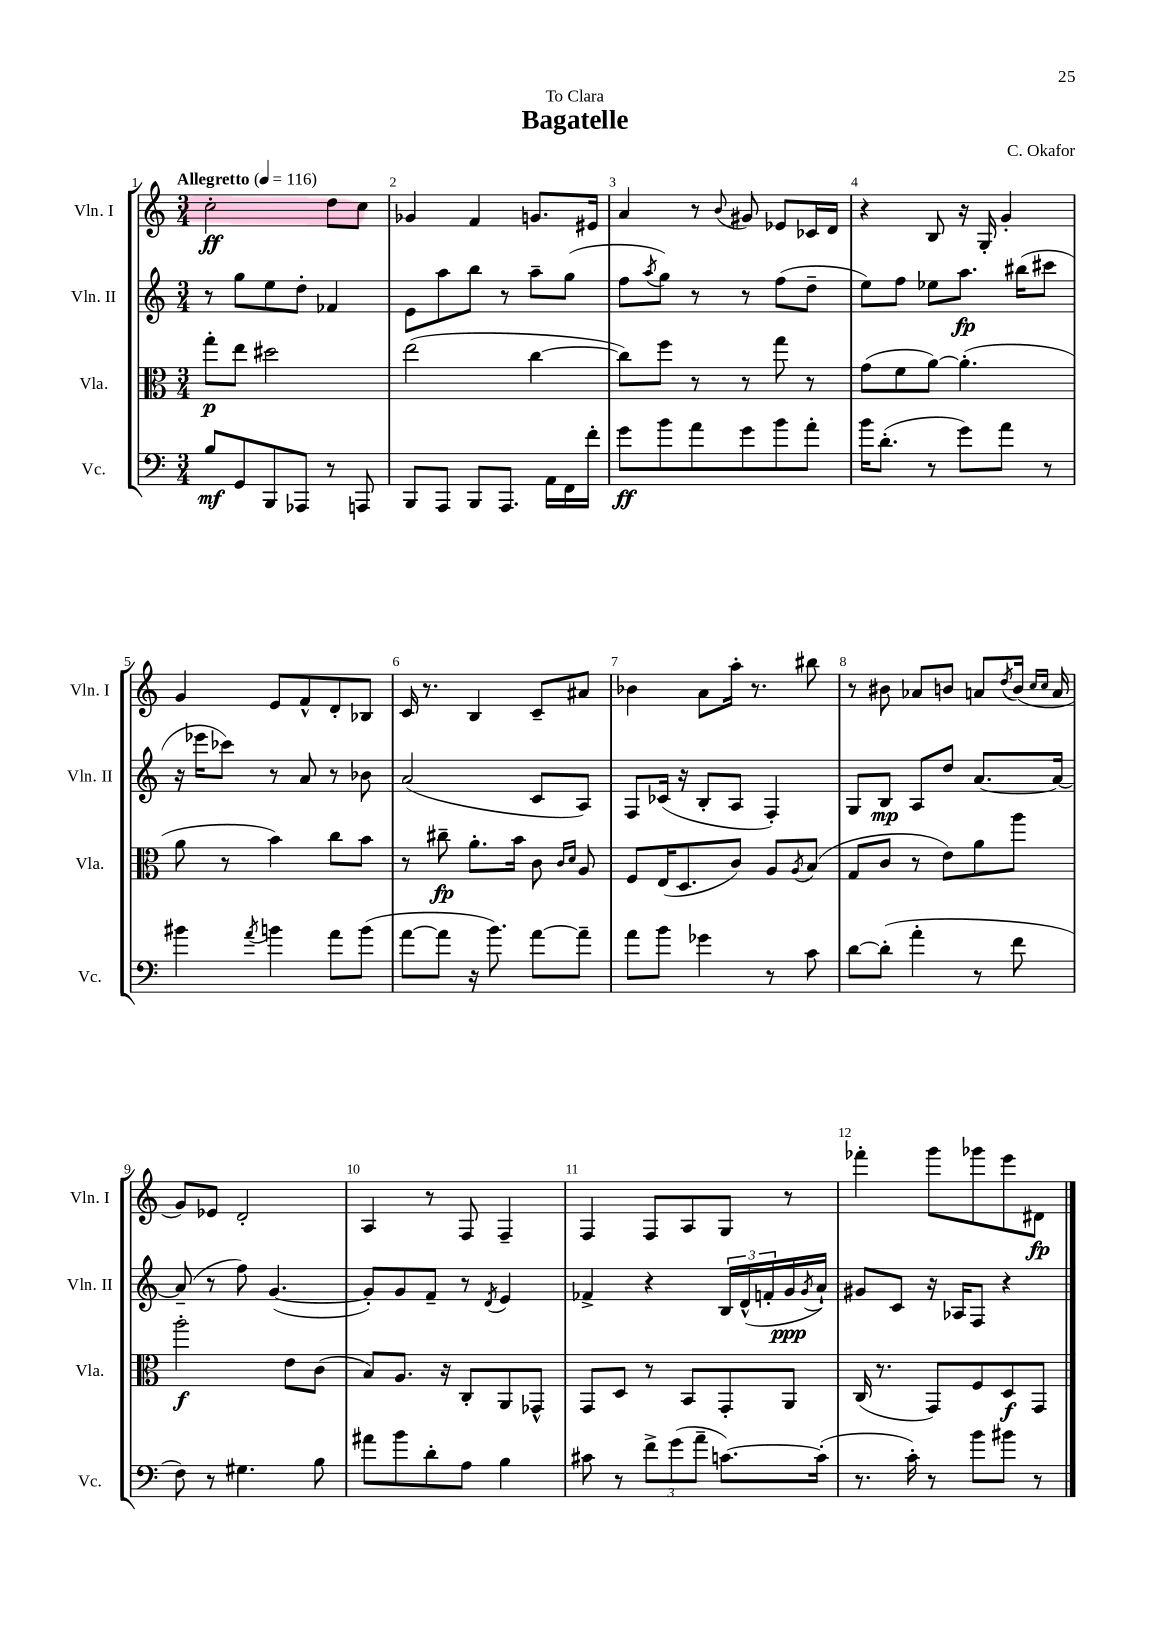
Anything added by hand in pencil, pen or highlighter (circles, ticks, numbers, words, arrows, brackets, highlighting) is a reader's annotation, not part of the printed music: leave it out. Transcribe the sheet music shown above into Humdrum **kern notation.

**kern	**kern	**kern	**kern
*staff4	*staff3	*staff2	*staff1
*clefF4	*clefC3	*clefG2	*clefG2
*k[]	*k[]	*k[]	*k[]
*M3/4	*M3/4	*M3/4	*M3/4
*MM116	*MM116	*MM116	*MM116
8B	8gg'	8r	2cc'
8GG	8ee	8gg	.
8BBB	2dd#	8ee	.
8AAA-	.	8dd'	.
8r	.	4f-	8dd
8AAA	.	.	8cc
=	=	=	=
8BBB	(2ee	8e	4g-
8AAA	.	8aa	.
8BBB	.	8bb	4f
8.AAA	.	8r	.
.	[4cc	8aa~	8.g
16AA	.	.	.
16FF	.	(8gg	.
16f'	.	.	16e#
=	=	=	=
8g	8cc])	8ff	4a
.	.	8qaa	.
8b	8ff	8gg)	.
8a	8r	8r	8r
.	.	.	8qqb
8g	8r	8r	8g#
8b	8gg	(8ff	8e-
8a'	8r	8dd~	16c-
.	.	.	16d
=	=	=	=
16b	(8g	8ee)	4r
(8.d'	.	.	.
.	8f	8ff	.
8r	[8a)	8ee-	8B
8g)	(4.a']	8.aa	16r
.	.	.	16G'
8a	.	.	4g'
.	.	(16bb#	.
8r	.	8ccc#	.
=	=	=	=
4b#	8a	16r	4g
.	.	16eee-	.
.	8r	8ccc-)	.
8qa	.	.	.
4b	4b)	8r	8e
.	.	8a	8f^^
8a	8cc	8r	8d'
(8b	8b	8b-	8B-
=	=	=	=
[8a	8r	(2a	16c
.	.	.	8.r
8a]	8cc#~	.	.
16r	8.a'	.	4B
8.b)	.	.	.
.	16b	.	.
[8a	8c	8c	8c~
.	16qqc	.	.
.	16qqd	.	.
8a~]	8A	8A)	8a#
=	=	=	=
8a	8F	8F	4b-
8b	(16E	(16c-	.
.	8.D	16r	.
4g-	.	8B'	8a
.	8c)	8A	16aa'
.	.	.	8.r
8r	8A	4F')	.
.	8qA	.	.
8c	(8B	.	8bb#
=	=	=	=
[8d	8G	8G	8r
(8d']	8c	8B	8b#
4a'	8r	8A	8a-
.	8e)	8dd	8b
8r	8a	[8.a	8a
.	.	.	8qdd
8f	8aa	.	(16b
.	.	.	16qqcc
.	.	.	16qqcc
.	.	16a_	16a
=	=	=	=
8F)	2aa'	(8a~]	8g)
8r	.	8r	8e-
4.G#	.	8ff)	2d'
.	.	([4.g	.
.	8e	.	.
8B	(8c	.	.
=	=	=	=
8a#	8B)	8g'])	4A
8b	8.A	8g	.
8d'	.	8f~	8r
.	16r	.	.
8A	8C'	8r	8F
.	.	8qd	.
4B	8AA	4e	4F~
.	8GG-^^	.	.
=	=	=	=
8c#	8GG	4f-^	4F
8r	8D	.	.
12f^	8r	4r	8F
(12g	.	.	.
.	8BB	.	8A
12a~	.	.	.
[8.c)	8GG'	24B	8G
.	.	(24d^^	.
.	.	24f'	.
.	8AA	16g	8r
.	.	8qg	.
(16c']	.	16a`)	.
=	=	=	=
8.r	(16C	8g#	4fff-'
.	8.r	.	.
.	.	8c	.
16c')	.	.	.
8r	8GG)	16r	8ggg
.	.	16A-	.
8b	8F	8F	8ggg-
8b#	8D	4r	8eee
8r	8GG	.	8d#
==	==	==	==
*-	*-	*-	*-
